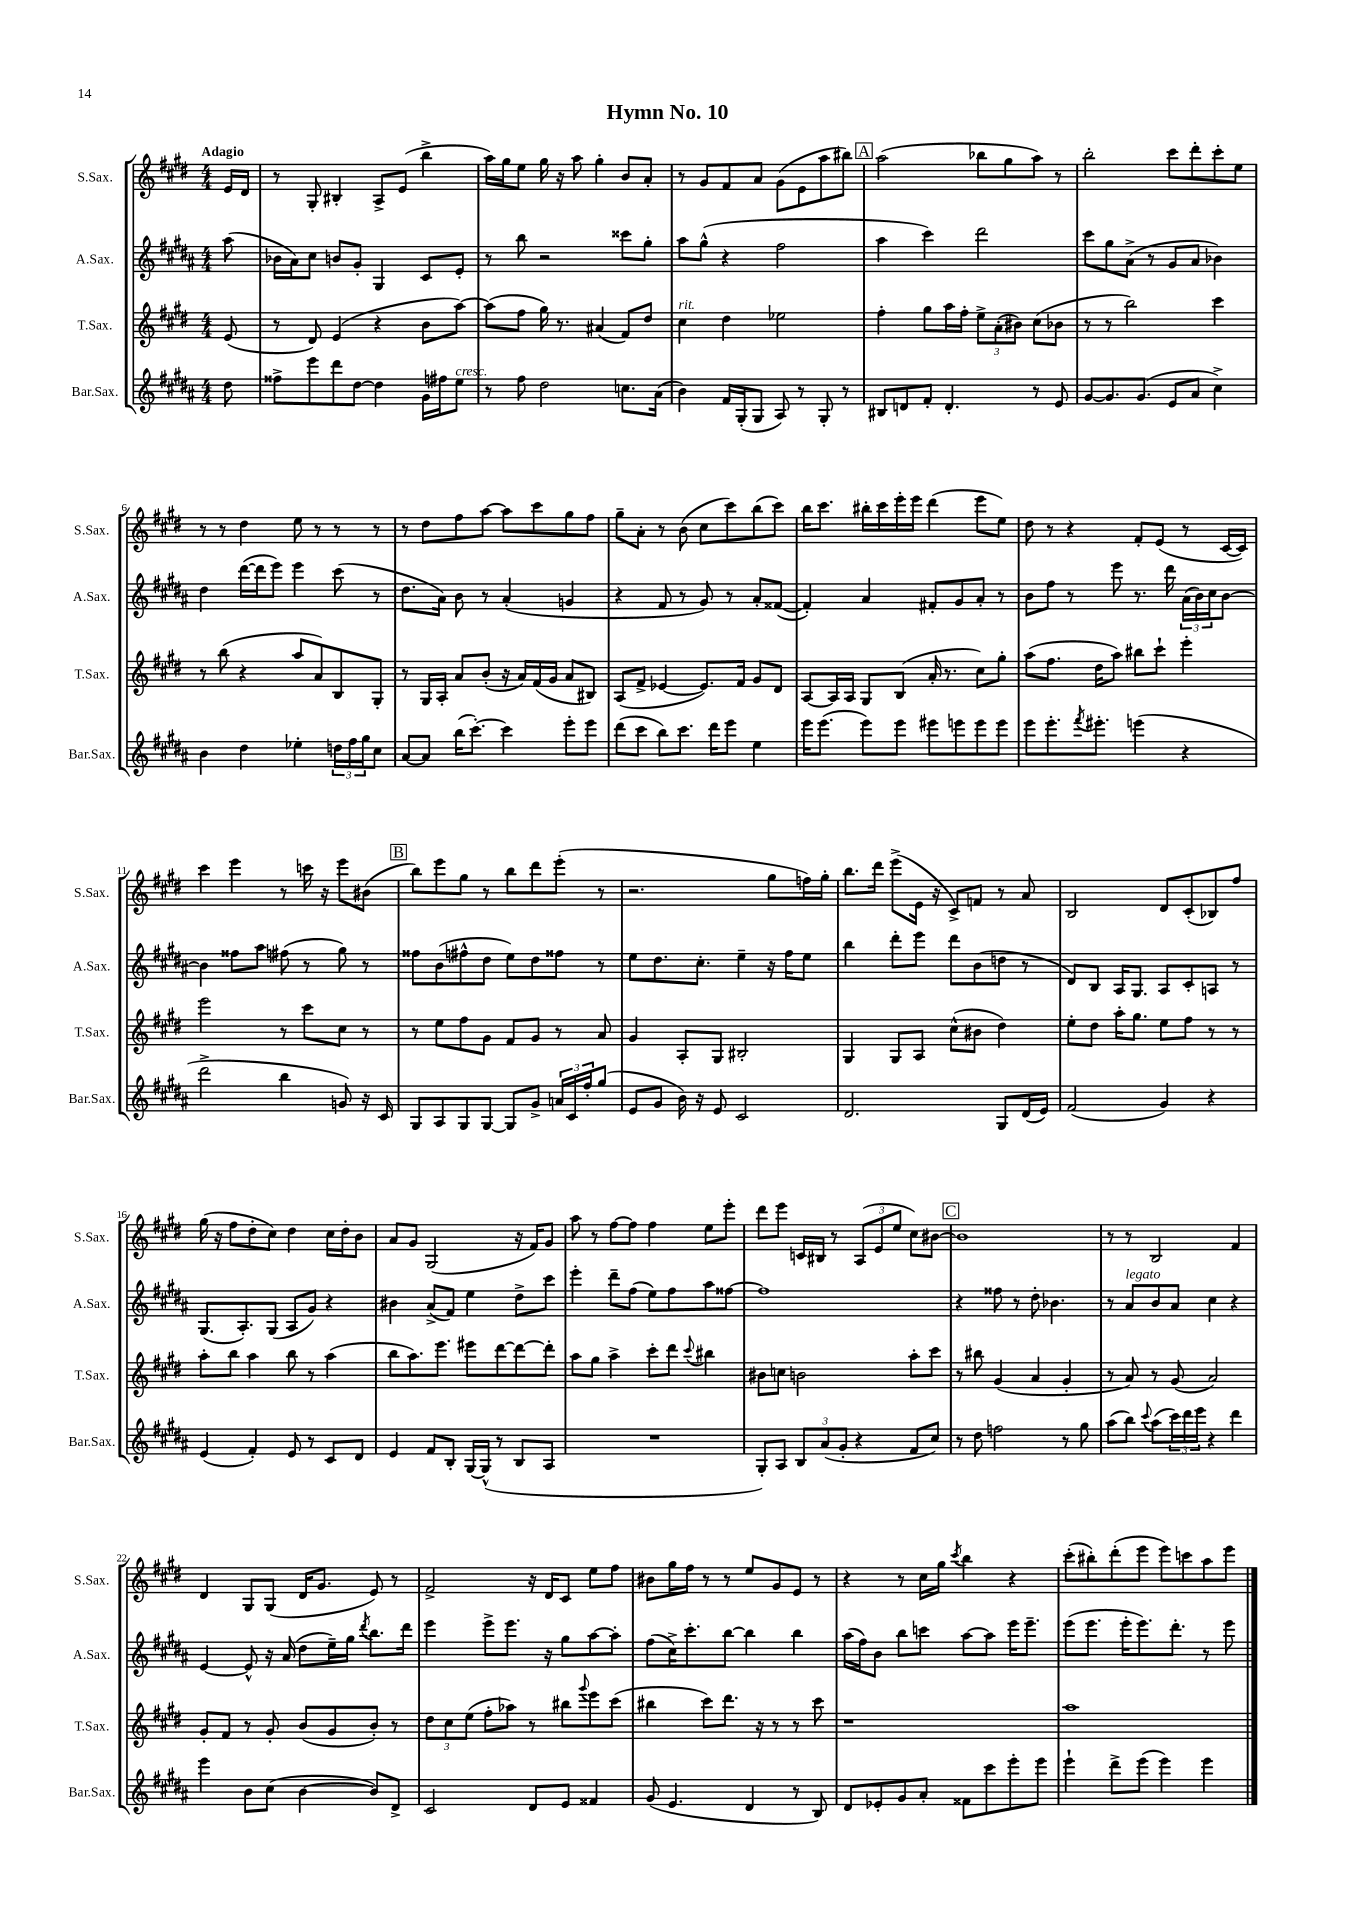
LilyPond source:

\header { title = "Hymn No. 10" }
<<
\new StaffGroup <<
\new Staff = "s0" \with { instrumentName = "S.Sax." shortInstrumentName = "S.Sax." } {
    \clef treble \key e \major \numericTimeSignature \time 4/4 \partial 8 \tempo "Adagio"
    e'16 dis'16 |
    r8 gis8-. bis4-. a8-> e'8( b''4-> |
    a''16) gis''16 e''8 gis''16 r16 a''8 gis''4-. b'8 a'8-. |
    r8 gis'8 fis'8 a'8 gis'8( e'8 a''8 bis''8) |
    \mark \markup { \box "A" } a''2( bes''8 gis''8 a''8) r8 |
    b''2-. cis'''8 dis'''8-. cis'''8-. e''8 |
    r8 r8 dis''4 e''8 r8 r8 r8 |
    r8 dis''8 fis''8 a''8~ a''8 cis'''8 gis''8 fis''8 |
    gis''8-- a'8-. r8 b'8( cis''8 cis'''8) b''8( cis'''8) |
    b''16 cis'''8. bis''16-. cis'''16 e'''16-. e'''16 dis'''4( e'''8 e''8) |
    dis''8 r8 r4 fis'8-. e'8( r8 cis'16~ cis'16) |
    cis'''4 e'''4 r8 c'''16 r16 e'''8 bis'8( |
    \mark \markup { \box "B" } b''8) e'''8 gis''8 r8 b''8 dis'''8 e'''8-.( r8 |
    r2. gis''8 f''16) gis''16-. |
    b''8. dis'''16 e'''8->( e'16 r16 cis'8->) f'8 r8 a'8 |
    b2 dis'8 cis'8-.( bes8) fis''8 |
    gis''16( r16 fis''8 dis''8-. cis''8) dis''4 cis''16 dis''16-. b'8 |
    a'8 gis'8 gis2( r16 fis'16) gis'8 |
    a''8 r8 fis''8~ fis''8 fis''4 e''8 e'''8-. |
    dis'''8 e'''8 c'16 bis16 r8 \tuplet 3/2 { a8( e'8 e''8 } cis''8) bis'8~ |
    \mark \markup { \box "C" } bis'1 |
    r8 r8 b2 fis'4 |
    dis'4 gis8 gis8( dis'16 gis'8. e'8) r8 |
    fis'2-> r16 dis'16 cis'8 e''8 fis''8 |
    bis'8 gis''16 fis''16 r8 r8 e''8 gis'8 e'8 r8 |
    r4 r8 cis''16 gis''16 \acciaccatura { cis'''8 } b''4 r4 |
    cis'''8-.( bis''8-.) dis'''8-.( e'''8 e'''8) c'''8 a''8 e'''8 \bar "|." |
}
\new Staff = "s1" \with { instrumentName = "A.Sax." shortInstrumentName = "A.Sax." } {
    \clef treble \key b \major \numericTimeSignature \time 4/4 \partial 8
    ais''8( |
    bes'16 ais'16) cis''8 b'8 gis'8-. gis4 cis'8 e'8-. |
    r8 b''8 r2 cisis'''8 gis''8-. |
    ais''8 gis''8-^( r4 fis''2 |
    \mark \markup { \box "A" } ais''4 cis'''4) dis'''2 |
    cis'''8 gis''8 ais'8->( r8 gis'8 ais'8 bes'4) |
    dis''4 dis'''16~( dis'''16 e'''8) e'''4 cis'''8( r8 |
    dis''8. ais'16) b'8 r8 ais'4-.( g'4 |
    r4 fis'8 r8 gis'8) r8 ais'8-. fisis'8~( |
    fisis'4-.) ais'4 fis'8-. gis'8 ais'8-. r8 |
    b'8 fis''8 r8 e'''8 r8. dis'''16 \tuplet 3/2 { ais'16( b'16) cis''16 } b'8~ |
    b'4 fisis''8 ais''8 fis''8( r8 gis''8) r8 |
    \mark \markup { \box "B" } fisis''8 b'8( fis''8-^ dis''8 e''8) dis''8 fisis''8 r8 |
    e''8 dis''8. cis''8.-. e''4-- r16 fis''16 e''8 |
    b''4 dis'''8-. e'''8 dis'''8 b'8( d''8 r8 |
    dis'8) b8 ais16 gis8. ais8 cis'8-. a8 r8 |
    gis8.( ais8.-.) gis8( ais8 gis'8) r4 |
    bis'4 ais'8->( fis'8) e''4 dis''8-> cis'''8 |
    e'''4-. dis'''8-- fis''8( e''8) fis''8 ais''8 fisis''8~ |
    fisis''1 |
    \mark \markup { \box "C" } r4 fisis''8 r8 dis''8-. bes'4. |
    r8 ais'8^\markup { \italic "legato" } b'8 ais'8 cis''4 r4 |
    e'4~ e'8-^ r16 ais'16( dis''8 e''16--) gis''16 \acciaccatura { dis'''8 } b''8. dis'''16 |
    e'''4 e'''8-> e'''8. r16 gis''8 ais''8~ ais''8-. |
    fis''8( cis''16->) cis'''8.-. b''8~ b''4 b''4 |
    ais''16( fis''16) b'8 b''8 c'''8 ais''8~ ais''8 e'''16 e'''8.-- |
    e'''8( e'''8. e'''16-. e'''8.) dis'''8.-. r8 e'''8 \bar "|." |
}
\new Staff = "s2" \with { instrumentName = "T.Sax." shortInstrumentName = "T.Sax." } {
    \clef treble \key e \major \numericTimeSignature \time 4/4 \partial 8
    e'8( |
    r8 dis'8) e'4( r4 b'8 a''8~) |
    a''8( fis''8 gis''16) r8. ais'4( fis'8) dis''8 |
    cis''4^\markup { \italic "rit." } dis''4 ees''2 |
    \mark \markup { \box "A" } fis''4-. gis''8 a''16 fis''16-. \tuplet 3/2 { e''8-> a'8-.( bis'8) } cis''8( bes'8 |
    r8 r8 b''2) cis'''4 |
    r8 b''8( r4 a''8 a'8) b8 gis8-. |
    r8 gis16 a16-. a'8 b'8-.( r16 a'16) fis'16( gis'16 a'8 bis8) |
    a8( fis'8-> ees'4~ ees'8.) fis'16 gis'8 dis'8 |
    a8~ a16 a16 gis8 b8( a'16-. r8. cis''8) gis''8-. |
    a''8( fis''8. dis''16 a''8) bis''8 cis'''8-! e'''4-. |
    e'''2 r8 cis'''8 cis''8 r8 |
    \mark \markup { \box "B" } r8 e''8 fis''8 gis'8 fis'8 gis'8 r8 a'8 |
    gis'4 a8-. gis8 bis2-. |
    gis4 gis8 a8 cis''8-^( bis'8 dis''4) |
    e''8-. dis''8 a''16-. gis''8. e''8 fis''8 r8 r8 |
    a''8-. b''8 a''4 b''8 r8 a''4( |
    b''8 a''8.) e'''8. eis'''8 dis'''8~ dis'''8~ dis'''8-. |
    a''8 gis''8 a''4-> cis'''8-. dis'''8 \appoggiatura { cis'''8 } bis''4 |
    bis'8 c''8 b'2 a''8-. cis'''8 |
    \mark \markup { \box "C" } r8 bis''8 gis'4( a'4 gis'4-. |
    r8 a'8) r8 gis'8( a'2) |
    gis'8-. fis'8 r8 gis'8-. b'8( gis'8 b'8-.) r8 |
    \tuplet 3/2 { dis''8 cis''8 e''8( } fis''8-. aes''8) r8 bis''8 \appoggiatura { gis'''8 } e'''8 cis'''8( |
    bis''4 cis'''8) dis'''8. r16 r8 r8 cis'''8 |
    r1 |
    a''1 \bar "|." |
}
\new Staff = "s3" \with { instrumentName = "Bar.Sax." shortInstrumentName = "Bar.Sax." } {
    \clef treble \key b \major \numericTimeSignature \time 4/4 \partial 8
    dis''8 |
    fisis''8-> e'''8 dis'''8 dis''8~ dis''4 gis'16 fis''16 e''8^\markup { \italic "cresc." } |
    r8 fis''8 dis''2 c''8. ais'16( |
    b'4) fis'16 gis16-.( gis8 ais8) r8 gis8-. r8 |
    \mark \markup { \box "A" } bis8 d'8 fis'8-. d'4.-. r8 e'8 |
    gis'8~ gis'8. gis'8.( e'8 ais'8 cis''4->) |
    b'4 dis''4 ees''4-. \tuplet 3/2 { d''16 fis''16 gis''16 } cis''8 |
    ais'8~ ais'8 b''16( cis'''8.~-.) cis'''4 e'''8-. e'''8 |
    dis'''8( cis'''8 b''8) cis'''8. dis'''16 e'''8 e''4 |
    e'''16 e'''8.( e'''8) e'''8 eis'''8 e'''8 e'''8 e'''8 |
    e'''8 e'''8.-. \acciaccatura { fis'''8 } eis'''8.-. e'''4( r4 |
    dis'''2-> b''4 g'8) r16 cis'16 |
    \mark \markup { \box "B" } gis8 ais8 gis8 gis8~ gis8 gis'8-> \tuplet 3/2 { a'16 cis'16 fis''16-. } gis''8( |
    e'8 gis'8 b'16) r16 e'8 cis'2 |
    dis'2. gis8 dis'16( e'16) |
    fis'2( gis'4) r4 |
    e'4( fis'4-.) e'8 r8 cis'8 dis'8 |
    e'4 fis'8 b8-. gis16~ gis16-^( r8 b8 ais8 |
    R1 |
    gis8-.) ais8 \tuplet 3/2 { b8 ais'8( gis'8-. } r4 fis'8 cis''8) |
    \mark \markup { \box "C" } r8 dis''8 f''2 r8 gis''8 |
    ais''8( b''8) \appoggiatura { cis'''8 } ais''8( \tuplet 3/2 { cis'''16) dis'''16 e'''16 } r4 dis'''4 |
    e'''4 b'8 cis''8( b'4~ b'8) dis'8-> |
    cis'2 dis'8 e'8 fisis'4 |
    gis'8( e'4. dis'4 r8 b8) |
    dis'8 ees'8-. gis'8 ais'8-. fisis'8 cis'''8 e'''8-. e'''8 |
    e'''4-! dis'''8-> e'''8( e'''4) e'''4 \bar "|." |
}
>>
>>
